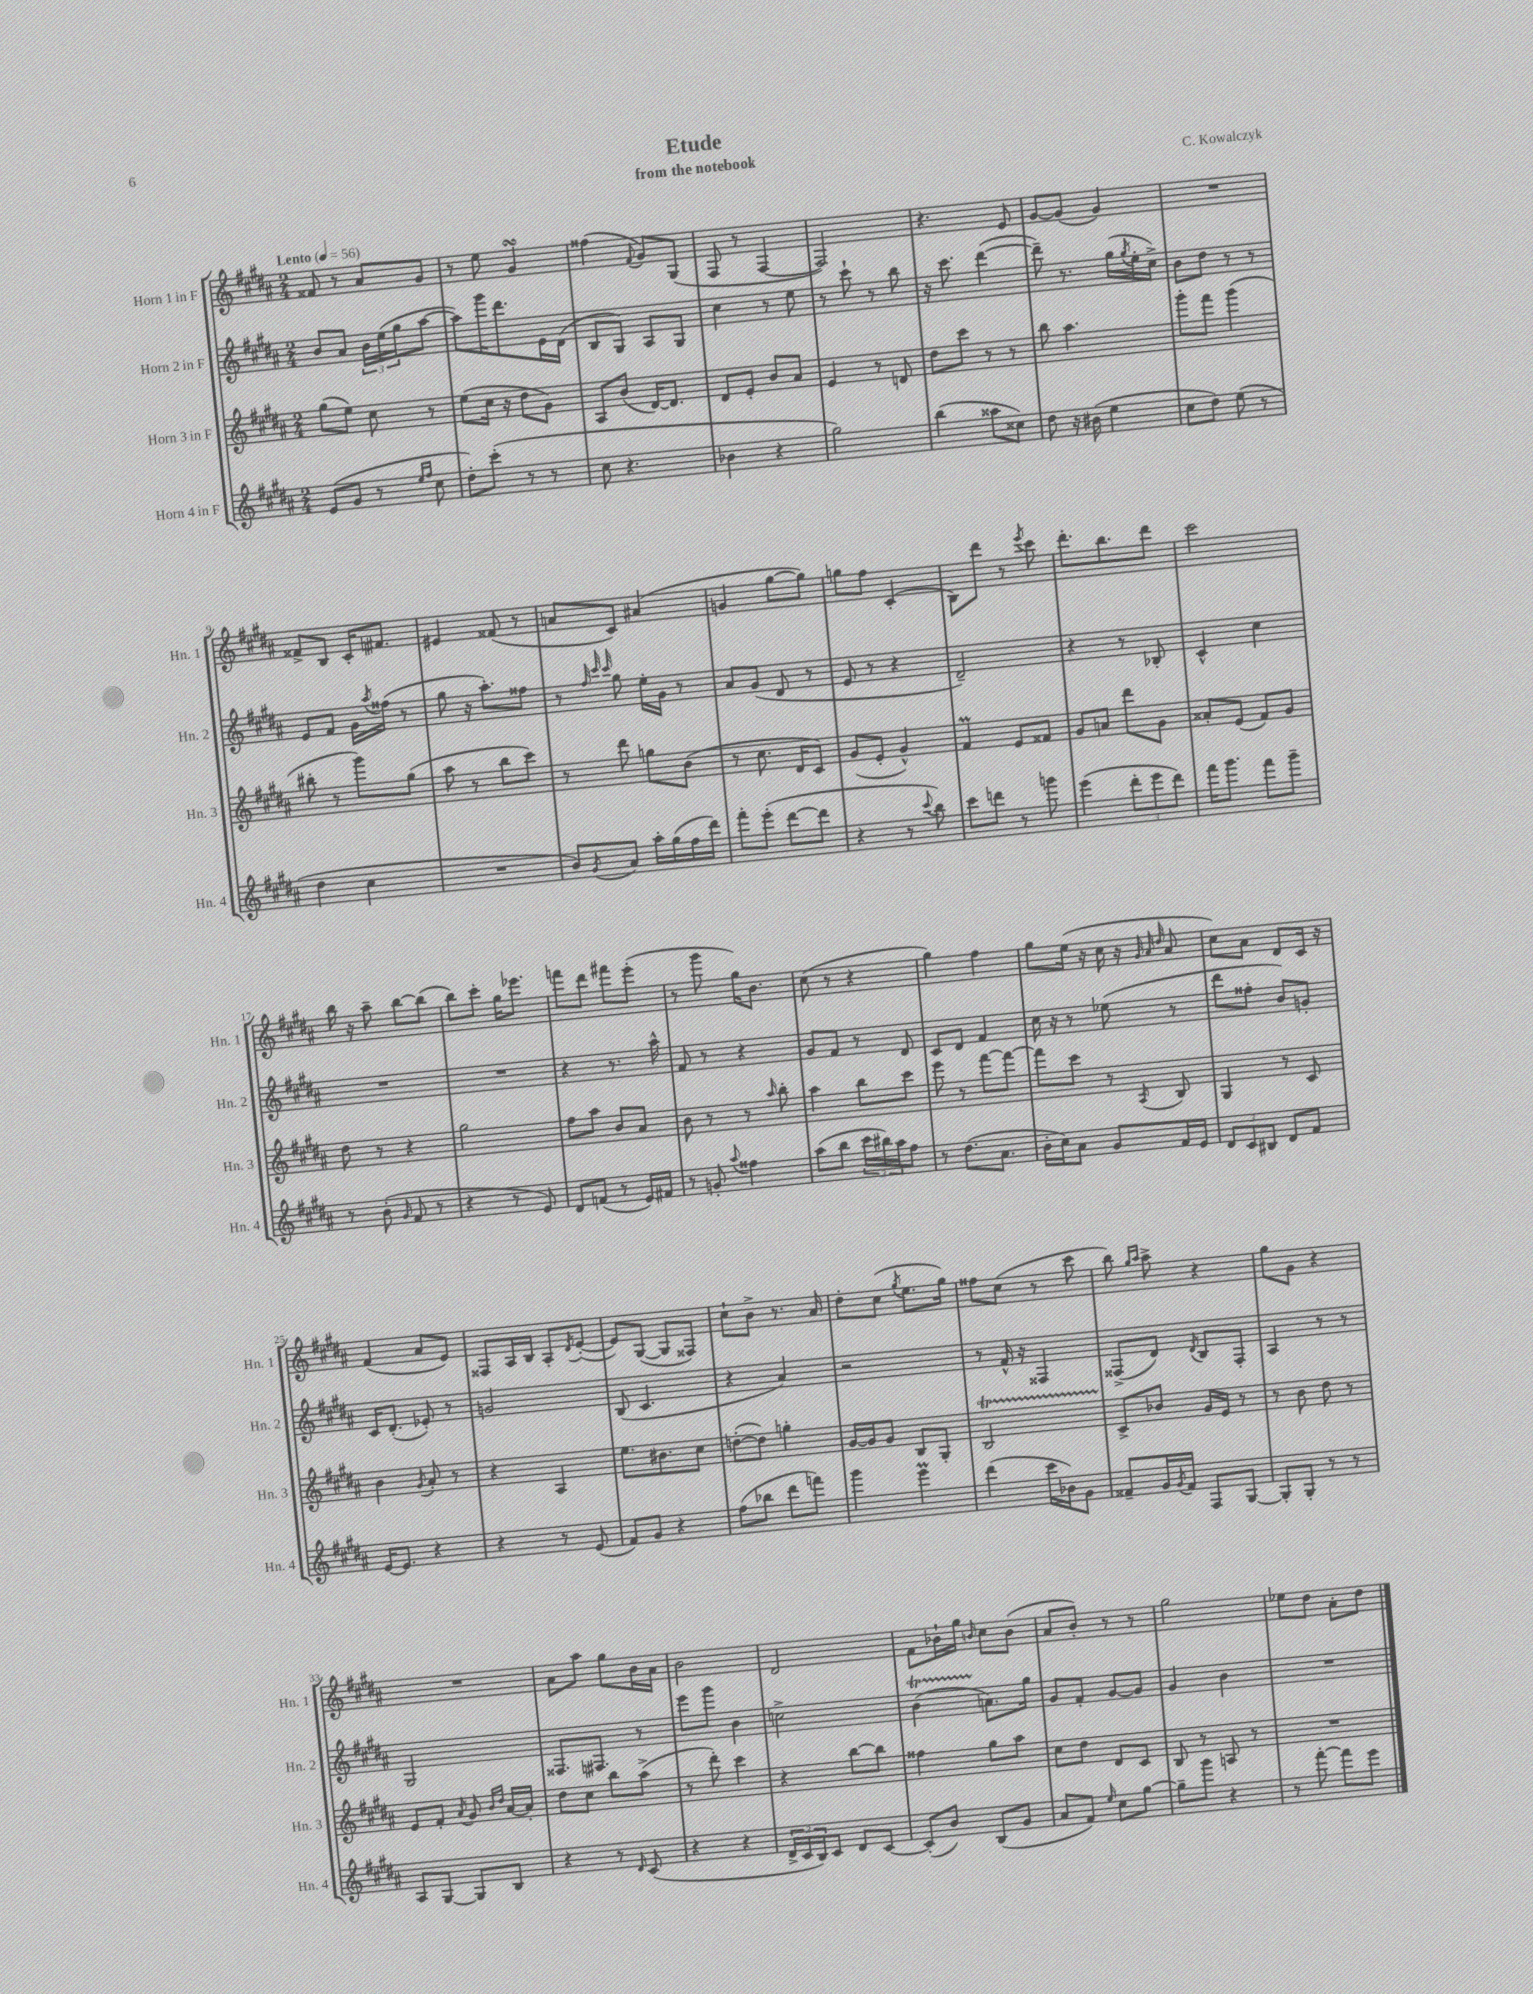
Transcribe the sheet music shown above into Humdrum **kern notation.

**kern	**kern	**kern	**kern
*part4	*part3	*part2	*part1
*staff4	*staff3	*staff2	*staff1
*I"Horn 4 in F	*I"Horn 3 in F	*I"Horn 2 in F	*I"Horn 1 in F
*I'Hn. 4	*I'Hn. 3	*I'Hn. 2	*I'Hn. 1
*clefG2	*clefG2	*clefG2	*clefG2
*k[f#c#g#d#a#]	*k[f#c#g#d#a#]	*k[f#c#g#d#a#]	*k[f#c#g#d#a#]
*M2/4	*M2/4	*M2/4	*M2/4
*MM56	*MM56	*MM56	*MM56
=1	=1	=1	=1
!	!	!	!LO:TX:a:B:t=Lento
(8e/L	(8gg#\L	8b/L	8f##X/
8g#/J	8ee\J)	8a#/J	8r
8r	8cc#\	24b\LL	8a#/L
.	.	(24ee\	.
.	.	24gg#\J	.
16qqee/LL	.	.	.
16qqff#/JJ	.	.	.
8cc#\	8r	[8aa#\J	8g#/J
=2	=2	=2	=2
8dd#'\L)	(8ee\L	8aa#\L])	8r
(8ccc#'\J	16cc#\Jk	16ggg#\K	8ee\
.	16r	8.ddd#\	.
8r	8dd#\L	.	4g#sSSS/
8r	8g#\J)	16e\L	.
.	.	(16d#\JJ	.
=3	=3	=3	=3
8cc#\	8A#/L	8B/L	(4ff##X\
4.r	(8b/J	8G#/J)	.
.	.	.	8qqf#/
.	[16d#/KL)	8A#/L	8g#/L)
.	8.d#/J]	.	.
.	.	8G#/J	(8G#/J
=4	=4	=4	=4
4b-X\	8d#/L	4cc#\	8F#/
.	8e'/J	.	8r
4r	8b/L	8r	[4F#/
.	8a#/J	8ee\	.
=5	=5	=5	=5
2gg#\)	4e/	8r	2F#/])
.	.	8ccc#`\	.
.	8r	8r	.
.	8dn/	8bb\	.
=6	=6	=6	=6
(4bb\	8dd#\L	16r	4.r
.	.	8.ccc#\	.
.	8ccc#\J	.	.
8aa##X\L	8r	([4ddd#\	.
8cc##X\J)	8r	.	8e/
=7	=7	=7	=7
8dd#\	8bb\	8ddd#~\])	[8g#/L
16r	4.aa#\	8.r	(8g#/J]
(16b#X\	.	.	.
4ee\	.	.	4g#/)
.	.	(16gg#\LL	.
.	.	8qgg#/	.
.	.	16ee'\	.
.	.	16cc#^\JJ)	.
=8	=8	=8	=8
8cc#\L	8ggg#'\L	8b\L	2r
8dd#\J)	8fff#\J	8dd#\J	.
(8ee\	(4ggg#\	8r	.
8r	.	8r	.
!!LO:LB:g=z
=9	=9	=9	=9
4dd#\	8bb#X'\	8e/L	8f##X^/L
.	8r	8f#/J	8B/J
4cc#\	8ggg#\L)	16g#\LL	16c#'/KL
.	.	8qaa#/	.
.	.	(16ff##X\JJ	8.f#X/J
.	(8gg#\J	8r	.
=10	=10	=10	=10
2r	8aa#\	8gg#\	4e#X/
.	8r	16r	.
.	.	8.aa#'\L)	.
.	8bb\L	.	(8f##X/
.	8ccc#\J)	8ff##X\J	8r
=11	=11	=11	=11
8b/L)	8r	8r	8an/L
.	.	32qqff#/	.
.	.	32qqccc#/	.
8qg#/	.	32qqccc#/	.
8a#/J	8ddd#\	8gg#\	8c#/J)
16aa#'\LL	8ggn\L	16ee'\LL	(4a#X/
(16gg#\	.	16g#\JJ	.
16ff#\	(8b\J	8r	.
16ddd#\JJ)	.	.	.
=12	=12	=12	=12
8fff#'\L	8r	8a#/L	4gn/
(8eee'\J	8.cc#\	(8g#/J	.
[8ddd#\L	.	8d#/	[8gg#\L
.	16d#/KL	.	.
8ddd#\J]	8c#/J)	8r	8gg#\J])
=13	=13	=13	=13
4r	(8g#/L	8e/	8ggn\L
.	8e'/J	8r	8ff#\J
8r	4g#^^/)	4r	(4c#'/
8qqccc#/	.	.	.
8bb\)	.	.	.
=14	=14	=14	=14
8ccc#\L	4f#M/	2d#~/)	8B\L)
8dddn\J	.	.	8ddd#\J
8r	8e/L	.	8r
.	.	.	8qeee/
8gggn\	8f##X/J	.	8ccc#\
=15	=15	=15	=15
(4eee\	8g#/L	4r	8.ddd#'\L
.	8an/J	.	.
.	.	.	8.bb\
12ddd#'\L	8ddd#\L	8r	.
12eee\	.	.	.
.	8g#\J	8B-X'/	8ddd#\J
12ddd#\J)	.	.	.
=16	=16	=16	=16
16fff#\KL	8a##X'/L	4c#^^/	2ccc#\
8.ggg#\J	.	.	.
.	(8e/J	.	.
8fff#\L	8f#/L)	4cc#\	.
8ggg#~\J	8g#/J	.	.
!!LO:LB:g=z
=17	=17	=17	=17
8r	8dd#\	2r	16bb\
.	.	.	16r
(8b'\	8r	.	8aa#~\
16qqg#/	.	.	.
8f#/	4r	.	[8bb\L
8r	.	.	(8bb\J]
=18	=18	=18	=18
4r	2gg#\	2r	8bb\L)
.	.	.	8ccc#'\J
8r	.	.	16gg#\KL
.	.	.	8.eee-X\J
8e/)	.	.	.
=19	=19	=19	=19
8d#/L	8ff#\L	4r	8fffn\L
(8fn/J	8aa#\J	.	8ddd#\J
8r	8b/L	8.r	8fff#X\L
16e/LL)	8a#/J	.	(8eee'\J
16f#X/JJ	.	16aa#^^\	.
=20	=20	=20	=20
8r	8b\	8f#/	8r
8gn'/	8r	8r	8ggg#\
8qqaa#/	.	.	.
4ff##X\	8r	4r	16gg#\KL)
.	.	.	8.b\J
.	16qqaa#/	.	.
.	8bb'\	.	.
=21	=21	=21	=21
(8aa#\L	4aa#\	8g#/L	(8cc#\
8bb\J	.	8f#/J	8r
24ccc#\LL	8bb\L	8r	4r
24bb#X\)	.	.	.
24aa#\J	.	.	.
8ff#\J	8ccc#\J	8d#/	.
=22	=22	=22	=22
8r	8eee\	8c#/L	4gg#\)
(8.dd#\L	8r	8d#/J	.
.	[8fff#\L	4f#/	4ff#\
8.a#\J	.	.	.
.	8fff#\J_	.	.
=23	=23	=23	=23
16b'\LL	8fff#\L]	16cc#\	8gg#\L
16cc#\J)	.	16r	.
8a#\J	8ccc#\J	8r	(16ee\Jk
.	.	.	16r
8g#/L	8r	(8ee-X\	16cc#\
.	.	.	16r
.	.	.	32qqg#/
.	.	.	32qqa#/
.	8qA#/	.	32qqdd#/
16f#/L	8B/	8r	8a#/
16e/JJ	.	.	.
=24	=24	=24	=24
12d#/L	4G#/	8ddd#\L	8cc#\L)
12c#/	.	.	.
.	.	8ff##X'\J	8a#\J
12B#X/J	.	.	.
8d#/L	8r	8b/L)	8d#/L
8f#/J	8c#/	8gn'/J	16c#/Jk
.	.	.	16r
!!LO:LB:g=z
=25	=25	=25	=25
[16e/KL	4b\	16c#/KL	(4f#/
8.e/J]	.	(8.d#'/J	.
.	8qg#/	.	.
4r	8a#'/	8e-X'/)	8a#/L
.	8r	8r	8e/J)
=26	=26	=26	=26
4r	4r	2gn/	8F##X/L
.	.	.	16A#/L
.	.	.	16B/JJ
8r	4A#/	.	8A#'/L
.	.	.	8qd#/
(8e/	.	.	([8e'/J
=27	=27	=27	=27
8f#/L)	8.ee\L	(8B/	8e/L])
8g#/J	.	4.c#/	([8G#/J
.	8.b#X\	.	.
4r	.	.	8G#/L]
.	8cc#\J	.	8F##X/J)
=28	=28	=28	=28
(8ff#\L	([8ddn'\L	4r	8cc#`\L
8bb-X\J	8dd\J])	.	8b^\J
8ddd#\L	4ggn'\	4a#/)	8.r
8fffn\J)	.	.	.
.	.	.	16a#/
=29	=29	=29	=29
4ggg#\	[16g#/LL	2r	8dd#'\L
.	16g#/J]	.	.
.	8g#/J	.	(8cc#\J
.	.	.	8qgg#/
4eeeM\	8B/L	.	8.ee\L
.	8G#'/J	.	.
.	.	.	16gg#\Jk)
=30	=30	=30	=30
(4ddd#\	2BT/	8r	8ff##X\L
.	.	16f#^^/	(8cc#\J
.	.	16r	.
16ccc#\LL	.	4F##X/	8r
16b-X\J)	.	.	.
8g#\J	.	.	8ccc#\
=31	=31	=31	=31
8f##X~/L	8c#^/L	(8F##X^/L	8bb\)
.	.	.	16qqgg#/LL
.	.	.	16qqaa#/JJ
16g#/L	8b-X/J	8d#/J)	8aa#^\
8qg#/	.	.	.
16f##/JJ	.	.	.
.	.	8qd#/	.
8F#/L	16g#/LL	8B/L	4r
.	16e/JJ	.	.
[8G#/J	8r	8F##'/J	.
=32	=32	=32	=32
8G#'/L]	8r	4A#/	8gg#\L
8G#'/J	8b\	.	8g#\J
8r	8dd#\	8r	4r
8r	8r	8r	.
!!LO:LB:g=z
=33	=33	=33	=33
8A#/L	8e/L	2G#/	2r
[8G#/J	8f#'/J	.	.
.	8qa#/	.	.
8G#/L]	8g#/	.	.
.	16qqb/LL	.	.
.	16qqdd#/JJ	.	.
8B/J	[16a#/LL	.	.
.	16a#'/JJ]	.	.
=34	=34	=34	=34
4r	8dd#\L	8.F##X/L	8a#\L
.	8cc#\J	.	8aa#\J
.	.	8.F#X/J	.
8r	8bb\L	.	8gg#\L
16qqd#/	.	.	.
(8c#/	(8aa#^\J	8r	16b\L
.	.	.	16a#\JJ
=35	=35	=35	=35
4r	8r	8eee\L	2b\
.	8ddd#'\)	8ggg#\J	.
4r	4ccc#\	4b\	.
=36	=36	=36	=36
24d#^/LL	4r	2ccn^\	2d#/
24c#/	.	.	.
24B/J)	.	.	.
8c#/J	.	.	.
8d#/L	[8bb\L	.	.
[8c#/J	8bb\J]	.	.
=37	=37	=37	=37
(8c#'/L]	4ff##X\	(4bT\	8f#\L
8b/J)	.	.	16b-X`\L
.	.	.	16gg#\JJ
.	.	.	16qqbn/
(8B/L	8gg#\L	8.an\L)	8cc#\L
8g#/J	8aa#\J	.	(8b\J
.	.	16gg#\Jk	.
=38	=38	=38	=38
8a#/L	8cc#\L	8g#/L	8a#/L
8f#/J)	8dd#\J	8f#'/J	8b'/J)
16qqee/	.	.	.
8cc#\L	8d#/L	[8g#/L	8r
[8gg#\J	8c#/J	8g#/J]	8r
=39	=39	=39	=39
8gg#~\L]	8B/	4g#/	2gg#\
8ggg#\J	8r	.	.
4r	8An/	4b\	.
.	8r	.	.
=40	=40	=40	=40
8r	2r	2r	8ee-X\L
[8fff#'\	.	.	8dd#\J
8fff#\L]	.	.	8a#'\L
8eee\J	.	.	8dd#\J
==	==	==	==
*-	*-	*-	*-
